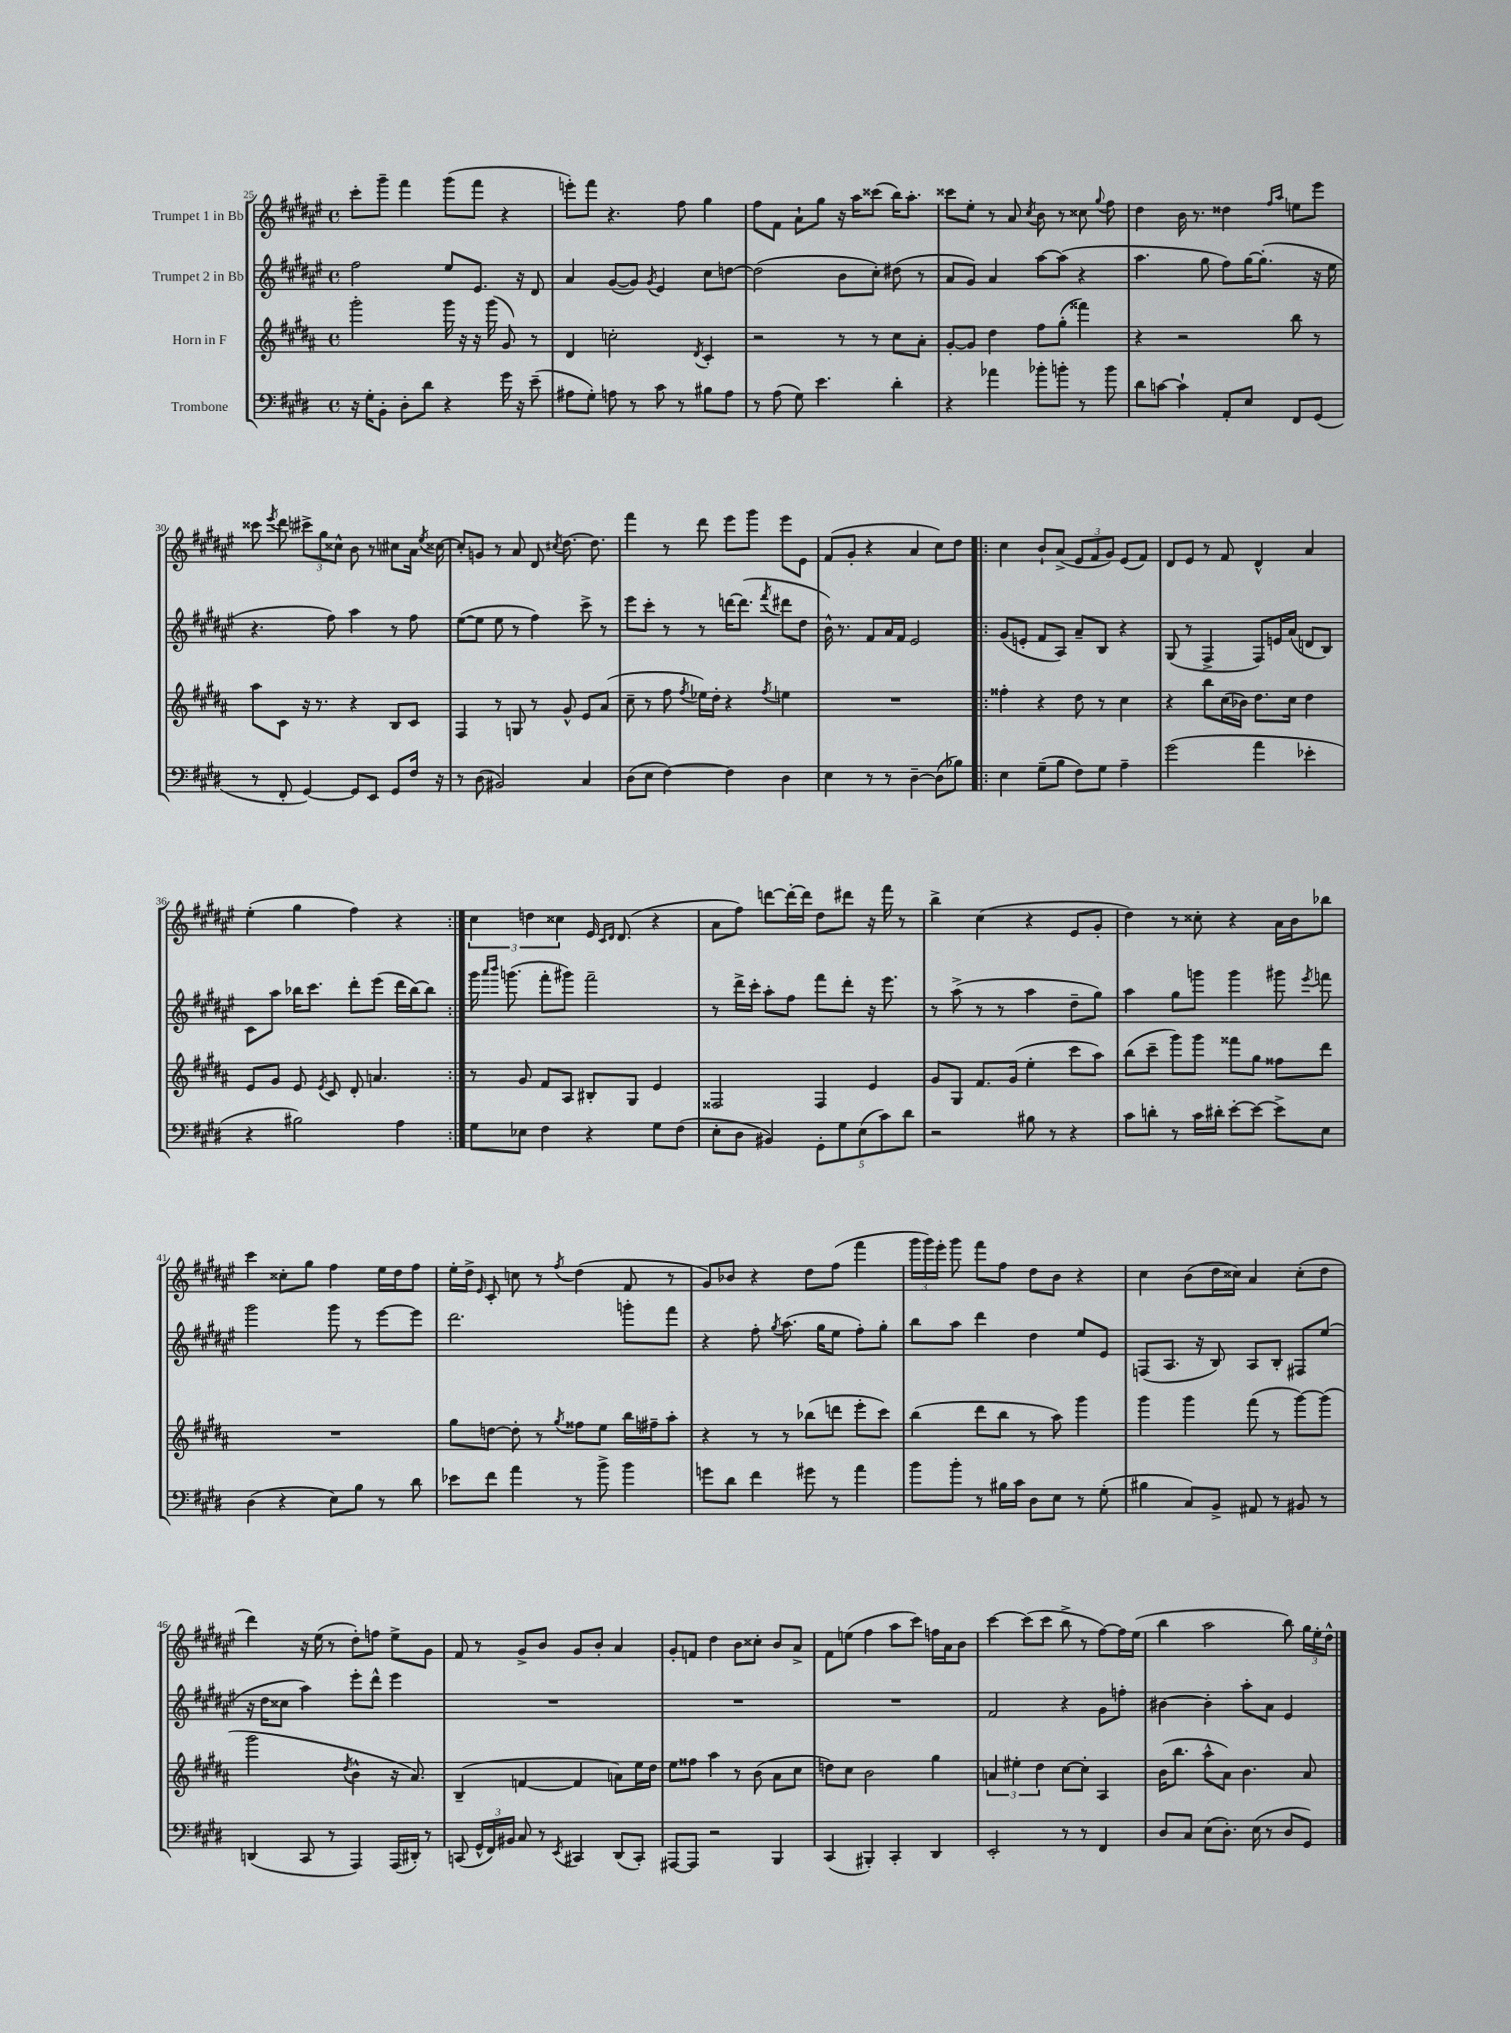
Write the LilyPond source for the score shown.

<<
\new StaffGroup <<
\new Staff = "s0" \with { instrumentName = "Trumpet 1 in Bb" } {
    \clef treble \key fis \major \defaultTimeSignature \time 4/4
    \autoBeamOff cis'''8[-. gis'''8]-- fis'''4 gis'''8[( fis'''8] r4 |
    e'''8[-.) fis'''8] r4. fis''8 gis''4 |
    fis''8[ fis'8] ais'8[-! gis''8] r16 ais''16[ cisis'''8]( b''16[) ais''8.]-. |
    cisis'''8[ eis''8]-. r8 ais'8 \acciaccatura { cis''8 } b'8 r8 cisis''8 \appoggiatura { gis''8 } fis''8 |
    dis''4 b'16 r8. disis''4 \grace { fis''16[ ais''16] } e''8[ eis'''8] |
    cisis'''8 \acciaccatura { eis'''8 } dis'''8 \tuplet 3/2 { cis'''8[-> gis''8 cisis''8]-^ } b'8 r8 cis''8[ ais'16] \acciaccatura { eis''8 } cisis''16~ |
    cisis''8[-. g'8] r8 ais'8 dis'8 \acciaccatura { cis''8 } dis''8.~ dis''8. |
    fis'''4 r8 dis'''8 eis'''8[ gis'''8] eis'''8[ eis'8] |
    fis'8[( gis'8]-. r4 ais'4 cis''8[) dis''8] |
    \repeat volta 2 { cis''4 b'8[-! ais'8]->( \tuplet 3/2 { eis'8[ fis'8 gis'8]) } eis'8[( fis'8]) |
    dis'8[ eis'8] r8 fis'8 dis'4-^ ais'4 |
    eis''4-.( gis''4 fis''4) r4 | }
    \tuplet 3/2 { cis''4 d''4 cisis''4 } eis'16 \grace { cis'16[ dis'16] } dis'8.( r4 |
    ais'8[ fis''8]) d'''8[~ d'''16~-. d'''16] dis''8[ dis'''8] r16 fis'''16 r8 |
    b''4-> cis''4( r4 eis'8[ gis'8]-. |
    dis''4) r8 cisis''8-. r4 ais'16[ b'16 bes''8] |
    cis'''4 cisis''8[-. gis''8] fis''4 eis''16[ dis''16 fis''8] |
    eis''16[-. dis''16]-> \grace { eis'16 } cis'8-. c''8 r8 \acciaccatura { fis''8 } dis''4( fis'8 r8 |
    gis'8[) bes'8] r4 dis''8[ fis''8]( fis'''4 |
    \tuplet 3/2 { gis'''16[ gis'''16) eis'''16]-. } gis'''8 fis'''8[ fis''8] dis''8[ b'8] r4 |
    cis''4 b'8[( dis''16 cisis''16]) ais'4 cisis''8[-.( dis''8] |
    dis'''4) r16 eis''16( r8 dis''8[-.) f''8] eis''8[-> gis'8] |
    fis'8 r8 gis'8[-> b'8] gis'8[ b'8]-. ais'4 |
    gis'8[-. f'8] dis''4 b'8[ cisis''8]-. b'8[ ais'8]-> |
    fis'8[ e''8]( fis''4 ais''8[ cis'''8]) f''16[ ais'16 b'8] |
    cis'''4~ cis'''8[( cis'''8] b''8-> r8 fis''8[~) fis''16 eis''16]( |
    b''4 ais''2 b''8) \tuplet 3/2 { gis''16[ eis''16-. dis''16]-^ } \bar "|." |
}
\new Staff = "s1" \with { instrumentName = "Trumpet 2 in Bb" } {
    \clef treble \key fis \major \defaultTimeSignature \time 4/4
    \autoBeamOff fis''2 eis''8[ eis'8.] r16 dis'8 |
    ais'4 gis'8[~( gis'8]) \acciaccatura { gis'8 } eis'4 cis''8[ d''8]~ |
    d''2( b'8[ cis''8]-.) dis''8( r8 |
    ais'8[ gis'8]) ais'4 ais''8[~ ais''8]( r4 |
    ais''4. gis''8 fis''8[) gis''16~ gis''8.]-.( r16 eis''16 |
    r4. fis''8) ais''4 r8 fis''8 |
    eis''8[~( eis''8] eis''8 r8 fis''4) cis'''8-> r8 |
    eis'''8[ cis'''8]-. r8 r8 d'''16[~ d'''8.]( \acciaccatura { fis'''8 } dis'''8[ dis''8] |
    b'16-^) r8. fis'8[ ais'16 fis'16] eis'2 |
    \repeat volta 2 { gis'8[( e'8]-. fis'8[ ais8]) ais'8[-- b8] r4 |
    gis8( r8 fis4-> fis8[) e'16 ais'16]( d'8[ b8]) |
    cis'8[ ais''8] bes''16[ cis'''8.] dis'''8[-. eis'''8]( dis'''16[ bes''16~) bes''8] | }
    gis'''16 \grace { ais'''16[ b'''16] } g'''8.( fis'''8[-. gis'''8]) fis'''2-- |
    r8 dis'''16[-> cis'''16]-. ais''8[-. fis''8] fis'''8[ dis'''8]-. r16 eis'''8. |
    r8 ais''8->( r8 r8 ais''4 dis''8[-- gis''8]) |
    ais''4 gis''8[ g'''8] g'''4 gis'''8 \acciaccatura { eis'''8 } f'''8 |
    gis'''2 gis'''8 r8 eis'''8[~ eis'''8] |
    dis'''2. g'''8[-. fis'''8] |
    r4 fis''8-. \acciaccatura { gis''8 } ais''8.( gis''16[ eis''8] fis''8[-.) gis''8]-. |
    b''8[ ais''8] dis'''4 dis''4 eis''8[ eis'8] |
    f8[( ais8.] r16 b8) ais8[ b8]-. fis8[ eis''8]( |
    r16 dis''16[ cisis''8] ais''4) eis'''8[-. dis'''8]-^ eis'''4 |
    R1 |
    R1 |
    R1 |
    fis'2 r4 gis'8[ f''8]-. |
    bis'4~ bis'4-. ais''8[-. ais'8] eis'4 \bar "|." |
}
\new Staff = "s2" \with { instrumentName = "Horn in F" } {
    \clef treble \key b \major \defaultTimeSignature \time 4/4
    \autoBeamOff gis'''2-. gis'''16 r16 r16 gis'''16( gis'8) r8 |
    dis'4 c''2-. \acciaccatura { dis'8 } cis'4-. |
    r2 r8 r8 cis''8[ ais'8]-. |
    gis'8[~-. gis'8] dis''4 fis''8[ gis''8]-.( fisis'''4) |
    r4 r2 b''8 r8 |
    ais''8[ cis'8] r16 r8. r4 b8[ cis'8] |
    fis4 r8 g8 r8 gis'8-^ e'8[ ais'8]( |
    cis''8-- r8 fis''8 \acciaccatura { fis''8 } ees''16[) dis''16]-. r4 \acciaccatura { fis''8 } e''4 |
    R1 |
    \repeat volta 2 { fisis''4-. r4 dis''8 r8 cis''4 |
    r4 b''8[ cis''16( bes'16]) dis''8.[ cis''16] dis''4 |
    e'8[ gis'8] e'8 \acciaccatura { e'8 } cis'8 dis'8-. a'4. | }
    r8 gis'8 fis'8[ ais8] bis8[-. gis8] e'4 |
    fisis2 fisis4 e'4 |
    gis'8[ gis8] fis'8.[ gis'16]( e''4-. cis'''8[ ais''8]) |
    b''8[( cis'''8]-- gis'''8[) gis'''8] fisis'''8[ gis''8] fisis''8[ dis'''8] |
    R1 |
    gis''8[ d''8]~ d''8-. r8 \acciaccatura { gis''8 } fisis''8[ e''8] b''16[ fis''16-- ais''8]-. |
    r4 r8 r8 bes''8[( d'''8] e'''8[-. cis'''8]) |
    b''4( dis'''8[ b''8] r8 ais''8) gis'''4 |
    gis'''4 gis'''4 fis'''8( r8 gis'''8[~) gis'''8]( |
    gis'''2 \acciaccatura { dis''8 } b'4-^ r16 ais'8.) |
    b4--( f'4~ f'4 a'8[) e''16 dis''16] |
    e''8[ fisis''8] ais''4 r8 b'8( ais'8[ cis''8] |
    d''8[) cis''8] b'2 gis''4 |
    \tuplet 3/2 { a'4 eis''4-. dis''4 } cis''8[~ cis''8]-. ais4 |
    b'16[( b''8.] ais''8[-^ ais'8]) b'4. ais'8 \bar "|." |
}
\new Staff = "s3" \with { instrumentName = "Trombone" } {
    \clef bass \key e \major \defaultTimeSignature \time 4/4
    \autoBeamOff r16 gis16[-. b,8]-. dis8[-. dis'8] r4 gis'16 r16 e'8--( |
    ais8[ gis8]-.) a8 r8 cis'8 r8 bis8[ a8] |
    r8 a8( gis8) e'4. dis'4-. |
    r4 aes'4 bes'8[-. b'8]-. r8 b'8 |
    dis'8[ c'8]~ c'4-! a,8[-. e8] fis,8[ gis,8]( |
    r8 fis,8-. gis,4~) gis,8[ e,8] gis,8[ fis16] r16 |
    r8 dis8( bis,2) cis4 |
    dis8[( e8] fis4~) fis4 dis4 |
    e4 r8 r8 dis4~-- dis8[( bes8]) |
    \repeat volta 2 { e4 gis8[--( b8] fis8[) gis8] a4-- |
    gis'2( a'4 ees'4-. |
    r4 bis2) a4 | }
    gis8[ ees8] fis4 r4 gis8[ fis8]( |
    e8[-. dis8] bis,4) \tuplet 5/4 { gis,8[-. gis8 e8( cis'8) dis'8] } |
    r2 bis8 r8 r4 |
    cis'8[ d'8]-. r8 cis'16[ dis'16]-. e'8[~-. e'8]~ e'8[-> e8] |
    dis4( r4 e8[) b8] r8 dis'8 |
    ees'8[ fis'8] a'4 r8 b'8-> b'4 |
    g'8[ dis'8] fis'4 gis'8 r8 a'4 |
    b'8[ b'8]-. r8 bis16[ cis'16] dis8[ e8] r8 gis8-.( |
    bis4 cis8[) b,8]-> ais,8 r8 bis,8 r8 |
    d,4( cis,8 r8 a,,4) a,,16[( dis,16]-.) r8 |
    c,8( \tuplet 3/2 { gis,16[-^ fis,16) bis,16] } cis8 r8 \acciaccatura { e,8 } cis,4 dis,8[( cis,8]-.) |
    ais,,8[~ ais,,8] r2 b,,4 |
    cis,4( bis,,4-.) cis,4-. dis,4 |
    e,2-. r8 r8 fis,4 |
    dis8[ cis8] e8[( dis8.]-.) e16( r8 dis8[ gis,8]) \bar "|." |
}
>>
>>
\layout { \context { \Score currentBarNumber = #25 } }
